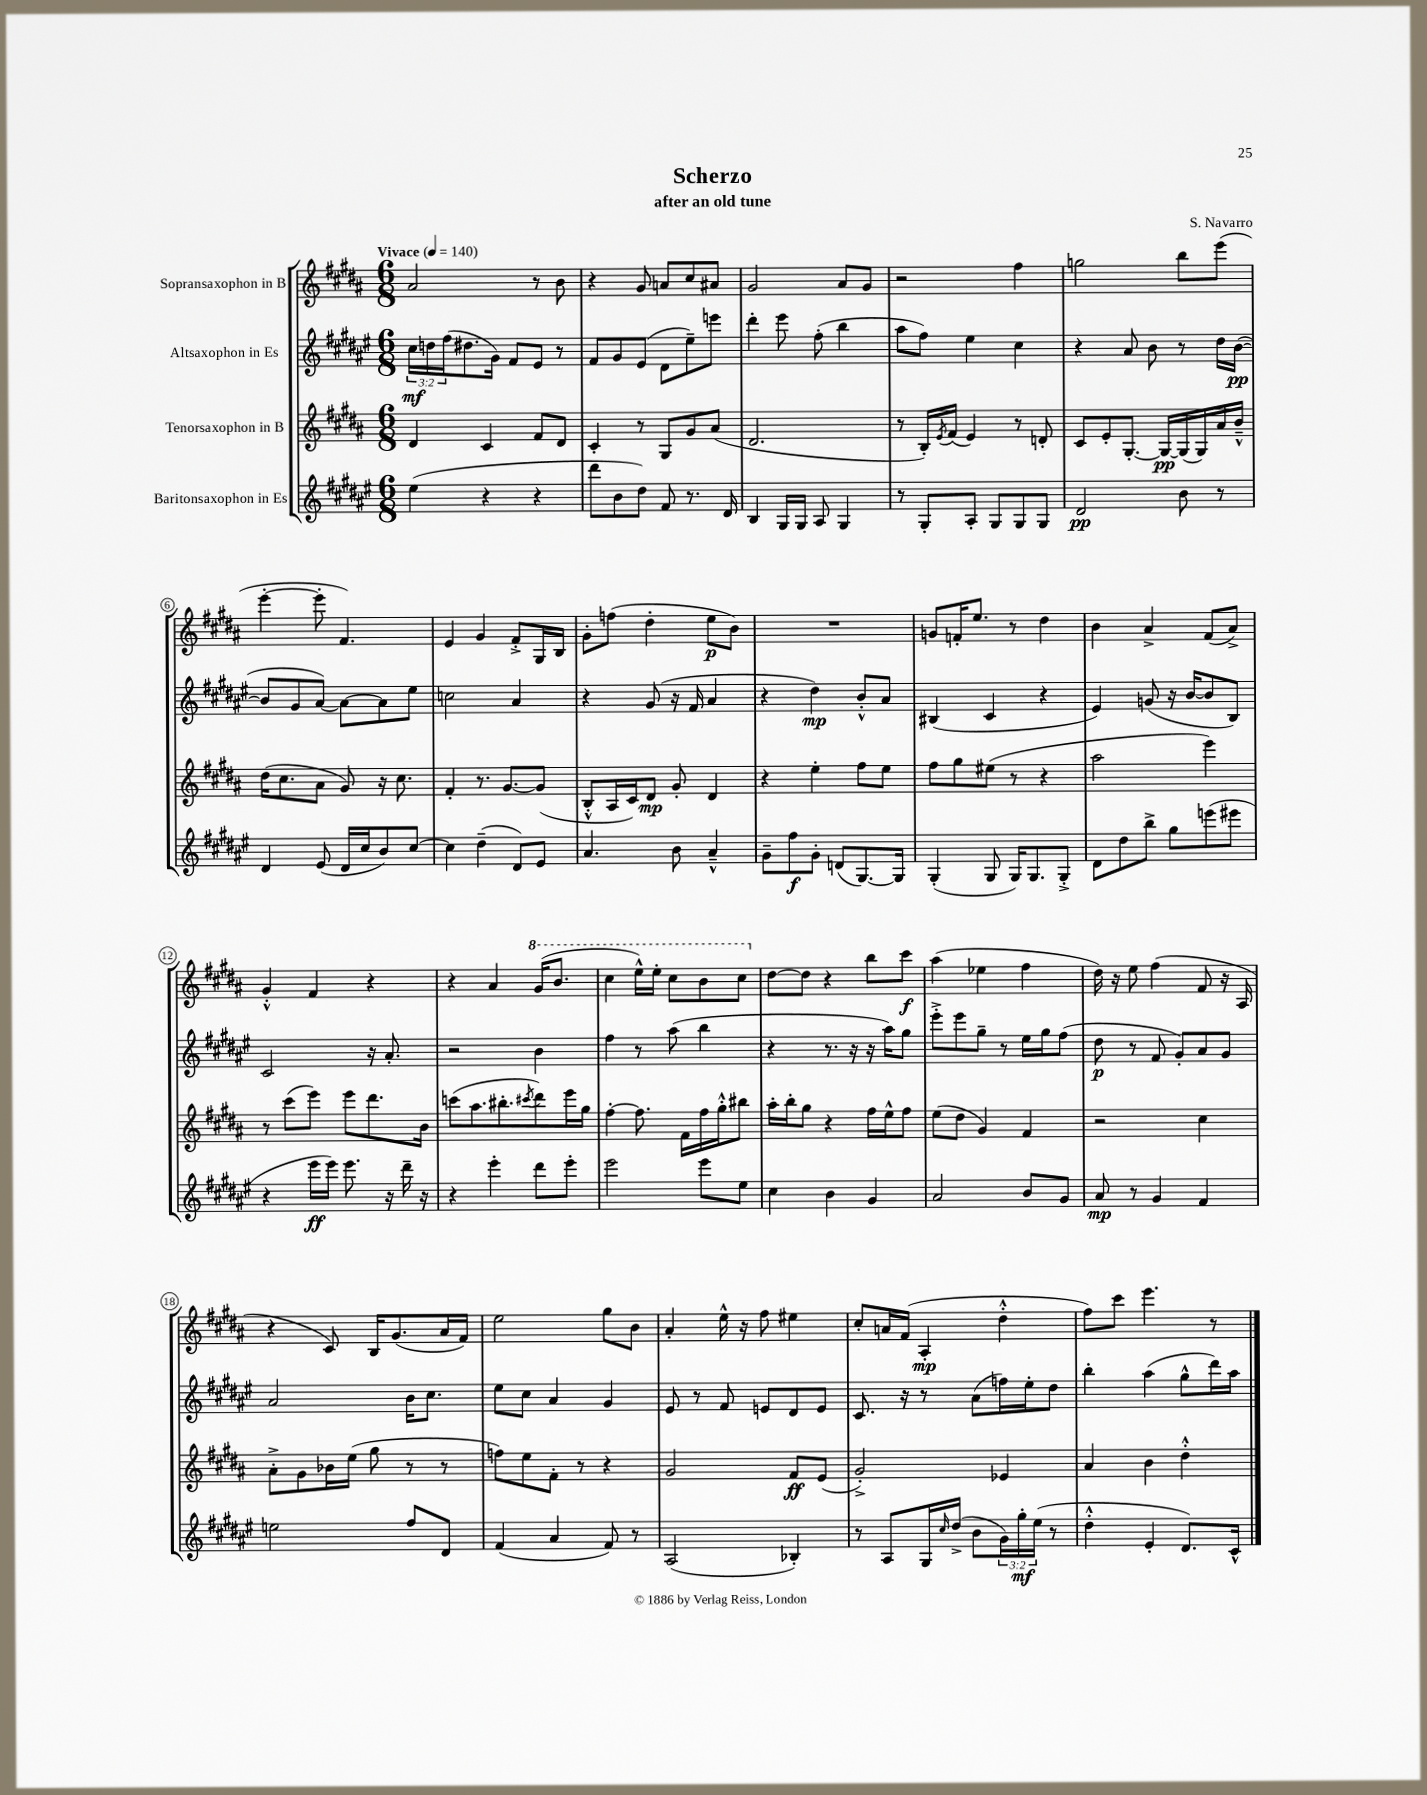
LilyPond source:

\header { title = "Scherzo" composer = "S. Navarro" subtitle = "after an old tune" }
<<
\new StaffGroup <<
\new Staff = "s0" \with { instrumentName = "Sopransaxophon in B" } {
    \clef treble \key b \major \numericTimeSignature \time 6/8 \tempo "Vivace" 4 = 140
    ais'2 r8 b'8 |
    r4 gis'8 a'8 cis''8 ais'8 |
    gis'2 ais'8 gis'8 |
    r2 fis''4 |
    g''2 b''8 e'''8( |
    e'''4~-. e'''8-. fis'4.) |
    e'4 gis'4 fis'8-.-> gis16 b16 |
    gis'8-. f''8( dis''4-. e''8\p b'8) |
    R2. |
    g'8 f'16-. e''8. r8 dis''4 |
    b'4 ais'4-> fis'8( ais'8->) |
    gis'4-.-^ fis'4 r4 |
    r4 ais'4 \ottava #1 gis''16( b''8. |
    cis'''4 e'''16-^) e'''16-. cis'''8 b''8 cis'''8 \ottava #0 |
    dis''8~ dis''8 r4 b''8 cis'''8\f |
    ais''4( ees''4 fis''4 |
    dis''16) r16 e''8 fis''4( fis'8 r16 ais16 |
    r4 cis'8) b16 gis'8.( ais'16 fis'16) |
    e''2 gis''8 b'8 |
    ais'4-. e''16-^ r16 fis''8 eis''4 |
    cis''8-. a'16 fis'16( ais4-.\mp dis''4-.-^ |
    fis''8) cis'''8 e'''4. r8 \bar "|." |
}
\new Staff = "s1" \with { instrumentName = "Altsaxophon in Es" } {
    \clef treble \key fis \major \numericTimeSignature \time 6/8 \override Staff.TupletNumber.text = #tuplet-number::calc-fraction-text
    \tuplet 3/2 { cis''16\mf d''16 fis''16( } dis''8. gis'16) fis'8 eis'8 r8 |
    fis'8 gis'8 eis'8( dis'8 eis''8--) e'''8 |
    dis'''4-. eis'''8 fis''8-.( b''4 |
    ais''8 fis''8) eis''4 cis''4 |
    r4 ais'8 b'8 r8 dis''16 b'16~\pp( |
    b'8 gis'8 ais'8~) ais'8~ ais'8 eis''8 |
    c''2 ais'4 |
    r4 gis'8( r16 fis'16 ais'4 |
    r4 dis''4\mp) b'8-.-^ ais'8 |
    bis4( cis'4 r4 |
    eis'4) g'8( r16 b'16~ b'8 b8) |
    cis'2 r16 ais'8.-. |
    r2 b'4 |
    fis''4 r8 ais''8( b''4 |
    r4 r8. r16 r16 ais''16) gis''8 |
    eis'''8-.-> eis'''8 gis''8-- r8 eis''16 gis''16 fis''8( |
    dis''8\p r8 fis'8 gis'8-.) ais'8 gis'8 |
    ais'2 b'16 cis''8. |
    eis''8 cis''8 ais'4 gis'4 |
    eis'8 r8 fis'8 e'8 dis'8 e'8 |
    cis'8. r16 r8 ais'8( f''16) eis''16-. dis''8 |
    b''4-. ais''4( gis''8-^ dis'''16) ais''16 \bar "|." |
}
\new Staff = "s2" \with { instrumentName = "Tenorsaxophon in B" } {
    \clef treble \key b \major \numericTimeSignature \time 6/8
    dis'4 cis'4 fis'8 dis'8 |
    cis'4-. r8 gis8 gis'8 ais'8( |
    dis'2. |
    r8 b16-.) \acciaccatura { e'8 } fis'16( e'4) r8 d'8-. |
    cis'8 e'8-. gis8.~-. gis16~\pp gis16( gis16) ais'16 b'16---^ |
    dis''16( cis''8. ais'8 gis'8) r16 cis''8. |
    fis'4-. r8. gis'8.~ gis'8( |
    b8-.-^ ais16 cis'16) dis'8\mp gis'8-. dis'4 |
    r4 e''4-. fis''8 e''8 |
    fis''8 gis''8 eis''8( r8 r4 |
    ais''2 e'''4) |
    r8 cis'''8( e'''8) e'''8 dis'''8. b'16 |
    c'''8( ais''8. bis''8.-. \acciaccatura { cis'''8 } dis'''8) e'''16 gis''16 |
    fis''4~-. fis''8. fis'16 fis''16 gis''16-.-^ bis''8 |
    ais''16-. b''16-. gis''8 r4 fis''16 e''16-^ fis''8 |
    e''8( dis''8 gis'4) fis'4 |
    r2 cis''4 |
    ais'8-.-> gis'8 bes'16 e''16( gis''8 r8 r8 |
    f''8) e''8 fis'8-. r8 r4 |
    gis'2 fis'8\ff e'8( |
    gis'2-.->) ees'4 |
    ais'4 b'4 dis''4-.-^ \bar "|." |
}
\new Staff = "s3" \with { instrumentName = "Baritonsaxophon in Es" } {
    \clef treble \key fis \major \numericTimeSignature \time 6/8 \override Staff.TupletNumber.text = #tuplet-number::calc-fraction-text
    eis''4( r4 r4 |
    dis'''8 b'8 dis''8) fis'8 r8. dis'16 |
    b4 gis16 gis16 ais8 gis4 |
    r8 gis8-. ais8-. gis8 gis8 gis8 |
    dis'2\pp b'8 r8 |
    dis'4 eis'8( dis'16 cis''16 b'8) cis''8~ |
    cis''4 dis''4--( dis'8) eis'8 |
    ais'4. b'8 ais'4---^ |
    gis'8-- fis''8\f gis'8-. d'8( gis8.~) gis16 |
    gis4-.( gis8 gis16) gis8. gis8-.-> |
    dis'8 dis''8 b''8-> gis''8 e'''8( eis'''8 |
    r4 eis'''16\ff eis'''16) eis'''8. r16 dis'''16-- r16 |
    r4 eis'''4-. dis'''8 eis'''8-. |
    eis'''2 eis'''8 eis''8 |
    cis''4 b'4 gis'4 |
    ais'2 b'8 gis'8 |
    ais'8\mp r8 gis'4 fis'4 |
    e''2 fis''8 dis'8 |
    fis'4( ais'4 fis'8) r8 |
    ais2( bes4-.) |
    r8 ais8 gis16 \grace { cis''16 } dis''16->( b'8 \tuplet 3/2 { gis'16) gis''16-.\mf eis''16( } r8 |
    dis''4-.-^ eis'4-. dis'8.) cis'16-^ \bar "|." |
}
>>
>>
\layout { \context { \Score \override BarNumber.stencil = #(make-stencil-circler 0.1 0.3 ly:text-interface::print) } }
